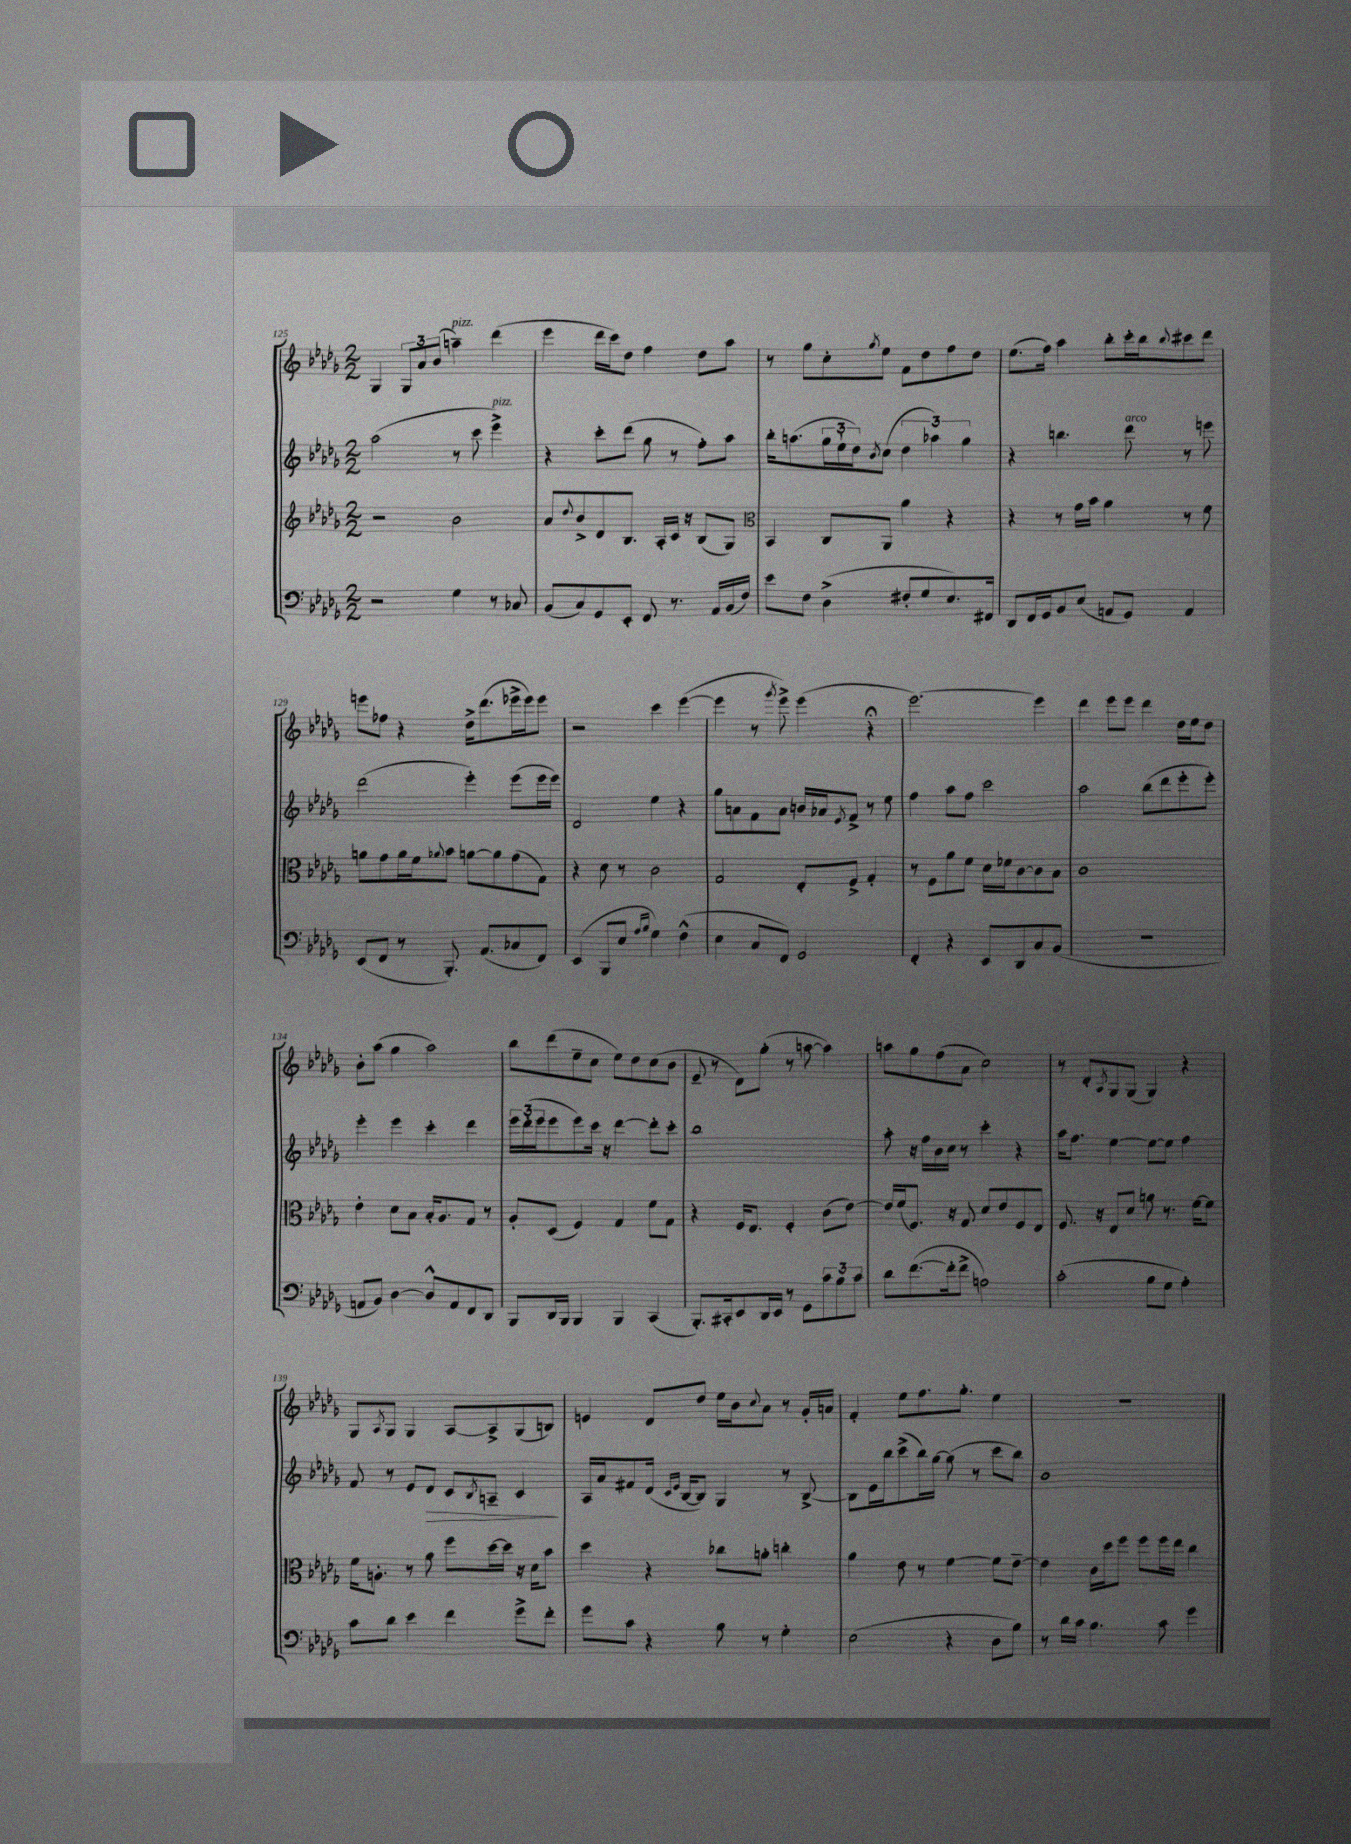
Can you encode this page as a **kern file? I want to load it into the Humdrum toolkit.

**kern	**kern	**kern	**kern
*staff4	*staff3	*staff2	*staff1
*clefF4	*clefG2	*clefG2	*clefG2
*k[b-e-a-d-g-]	*k[b-e-a-d-g-]	*k[b-e-a-d-g-]	*k[b-e-a-d-g-]
*M2/2	*M2/2	*M2/2	*M2/2
2r	2r	(2aa-	4G-
.	.	.	12G-
.	.	.	12a-
.	.	.	(12b-
4G-	2b-	8r	4aa~)
.	.	8ccc	.
8r	.	4eee-^)	(4ddd-
8C-	.	.	.
=	=	=	=
(8BB-	8a-	4r	4eee-
.	8qqdd-	.	.
8C)	8b-^	.	.
8GG-	8d-	8ccc'	16ddd-
.	.	.	16ccc)
8EE-'	8.B-	(8ddd-	8dd-
8FF	.	8gg-	4ff
.	16A-'	.	.
8.r	16c	8r	.
.	16r	.	.
.	(8B-	8ff')	8dd-
16AA-	.	.	.
(16BB-	8G-)	8aa-	8aa-
16F)	.	.	.
=	=	=	=
*	*clefC3	*	*
8e-	4BB-	16bb-'	8r
.	.	(8.aa	.
8F	.	.	8gg-
(4D-^	8C	24gg-	8cc'
.	.	24ee-`	.
.	.	24dd-)	.
.	.	8qb-	8qgg-
.	8AA-	(8cc	8ee-
8F#'	4a-	6dd-	8f
8G-	.	.	8dd-
.	.	6aa-)	.
8.E-)	4r	.	8ff
.	.	6gg-	.
.	.	.	8dd-
16FF#	.	.	.
=	=	=	=
8DD-	4r	4r	(8.ee-
16FF	.	.	.
16GG-	.	.	16ff)
8BB-	8r	4.bb	4aa-
(8E-	16g-	.	.
.	16b-	.	.
8AA	4a-	.	8bb-'
8GG-)	.	8ddd-	16ccc'
.	.	.	16bb-
.	.	.	8qqbb-
4AA	8r	8r	8ccc#
.	8f	8eee	8ddd-
=	=	=	=
(8EE-	8a	(2ddd-	8eee
8FF	8g-	.	8ff-
8r	16a	.	4r
.	16f	.	.
.	8qqa-	.	.
8.BBB-')	8b-	.	.
.	[8a	4eee-')	16dd-^
(8.AA-	.	.	(8.ddd-
.	8a]	.	.
8C-	(8g-	(8eee-	16eee-^
.	.	.	16eee-)
8FF)	8G-)	16eee-	8eee-
.	.	16eee-)	.
=	=	=	=
(4EE-	4r	2d-	2r
8BBB-	8d-	.	.
8E-	8r	.	.
16qqA-	.	.	.
16qqB-	.	.	.
4G-)	2c	4ee-	4ccc
(4F^^	.	4r	([4eee-
=	=	=	=
4E-	2G-	8gg-	4eee-]
.	.	8a	.
8C	.	8f	8r
.	.	.	8qggg-
8FF)	.	8a	8eee-^)
2GG-	8E-'	16b	(4eee-
.	.	16a-	.
.	.	8qe-	.
.	8F^	8f^	.
.	4G-'	8r	4r;
.	.	8ee-	.
=	=	=	=
4FF'	8r	4ff	[2.eee-)
.	8F	.	.
4r	8a-	8aa-	.
.	8f	8ff	.
8EE-	16d-	2ccc	.
.	16f-	.	.
8DD-	[8c	.	.
8C	8c]	.	4eee-]
(8BB-	8B-	.	.
=	=	=	=
1r	1c	2aa-	4ddd-
.	.	.	8eee-
.	.	.	8eee-
.	.	(8bb-	4ddd-
.	.	8ddd-	.
.	.	8eee-'	16dd-
.	.	.	16ee-
.	.	8eee-')	8dd-
=	=	=	=
8AA	4e-'	4eee-'	8b-'
8BB-)	.	.	(8aa-
[4D-	8d-	4eee-	4gg-
.	8B-	.	.
8D-^^]	16B-'	4ccc'	2aa-)
.	8.A-	.	.
8AA	.	.	.
8FF	8G-	4ddd-	.
8DD-	8r	.	.
=	=	=	=
8BBB-	8A-'	24eee-	8bb-
.	.	(24ddd-'	.
.	.	24eee-	.
16DD-	(8D-	8eee-	(8ddd-
16BBB-	.	.	.
4BBB-	4F)	8eee-)	8ee-~
.	.	16ccc	8cc
.	.	16r	.
4BBB-	4G-	[4ddd-	8ee-)
.	.	.	8dd-
(4CC	8f	8ddd-']	(8cc
.	8G-	8ccc'	8b-
=	=	=	=
8.BBB-')	4r	1bb-	8e-~
.	.	.	8r
16CC#'	.	.	.
8EE-	16F	.	8d-)
.	8.E-	.	.
16DD-	.	.	(8gg-'
16EE-	.	.	.
8r	4F'	.	8r
8GG-	.	.	[8aa
12c	(8c	.	4aa])
12B-	.	.	.
.	[8e-)	.	.
12c	.	.	.
=	=	=	=
8d-	16e-]	8aa-'	8aa
.	(16f	.	.
([8.f	8.F)	16r	8gg-
.	.	16ff	.
.	.	16b-	(8ff
16f']	16r	16cc	.
8f^	8G-	8r	8a-
2A)	8d-	4ccc'	2cc)
.	8e-	.	.
.	8F	4r	.
.	8E-	.	.
=	=	=	=
(2c'	8.F	16aa-	8r
.	.	8.ff	.
.	.	.	8d-'
.	16r	.	.
.	.	.	8qA-
.	8E-	[4ee-	8G-
.	8d-	.	(8G-
8B-	8a	8ee-_	4G-)
8G-	8.r	8ee-]	.
4A-')	.	4ff	4r
.	[16f	.	.
.	8f]	.	.
=	=	=	=
8c	16f	8f	8G-
.	8.A'	.	.
.	.	.	8qA-
8d-	.	8r	8G-
4e-	8r	8e-	4G-
.	8a-	8d-	.
4f	8ff	8c	[8A-
.	.	8qB-	.
.	[16dd-	8A~	8A-^]
.	16dd-]	.	.
8g-^	16r	4c	(8G-
.	16d-	.	.
8f'	8b-	.	8B)
=	=	=	=
8g-	4dd-	16A-	4e
.	.	16a-	.
8c	.	8f#	.
4r	4r	(16d-	8d-
.	.	16qqc	.
.	.	16qqe-	.
.	.	[16B-	.
.	.	8B-])	8dd-
8B-	8cc-	4G-	16ee-
.	.	.	16b-
.	.	.	8qqcc
8r	8a'	.	8a-
4G-'	4cc'	8r	8r
.	.	[8B-^	16g-'
.	.	.	16a
=	=	=	=
(2E-	4a-	8B-]	4f'
.	.	16e-	.
.	.	16bb-	.
.	8e-	(8ccc^	8ee-
.	8r	16bb-)	8.ff
.	.	[16gg-	.
4r	[4f	(8gg-]	.
.	.	.	8.gg-'
.	.	8r	.
8D-	8f]	8ccc	4ee-
8B-)	[8e-~	8bb-)	.
=	=	=	=
8r	4e-]	1b-	1r
16d-	.	.	.
16c	.	.	.
4.B-	16c	.	.
.	16dd-	.	.
.	8ff	.	.
.	8ff	.	.
8c	16ff	.	.
.	16ee-	.	.
4g-	4cc	.	.
==	==	==	==
*-	*-	*-	*-
